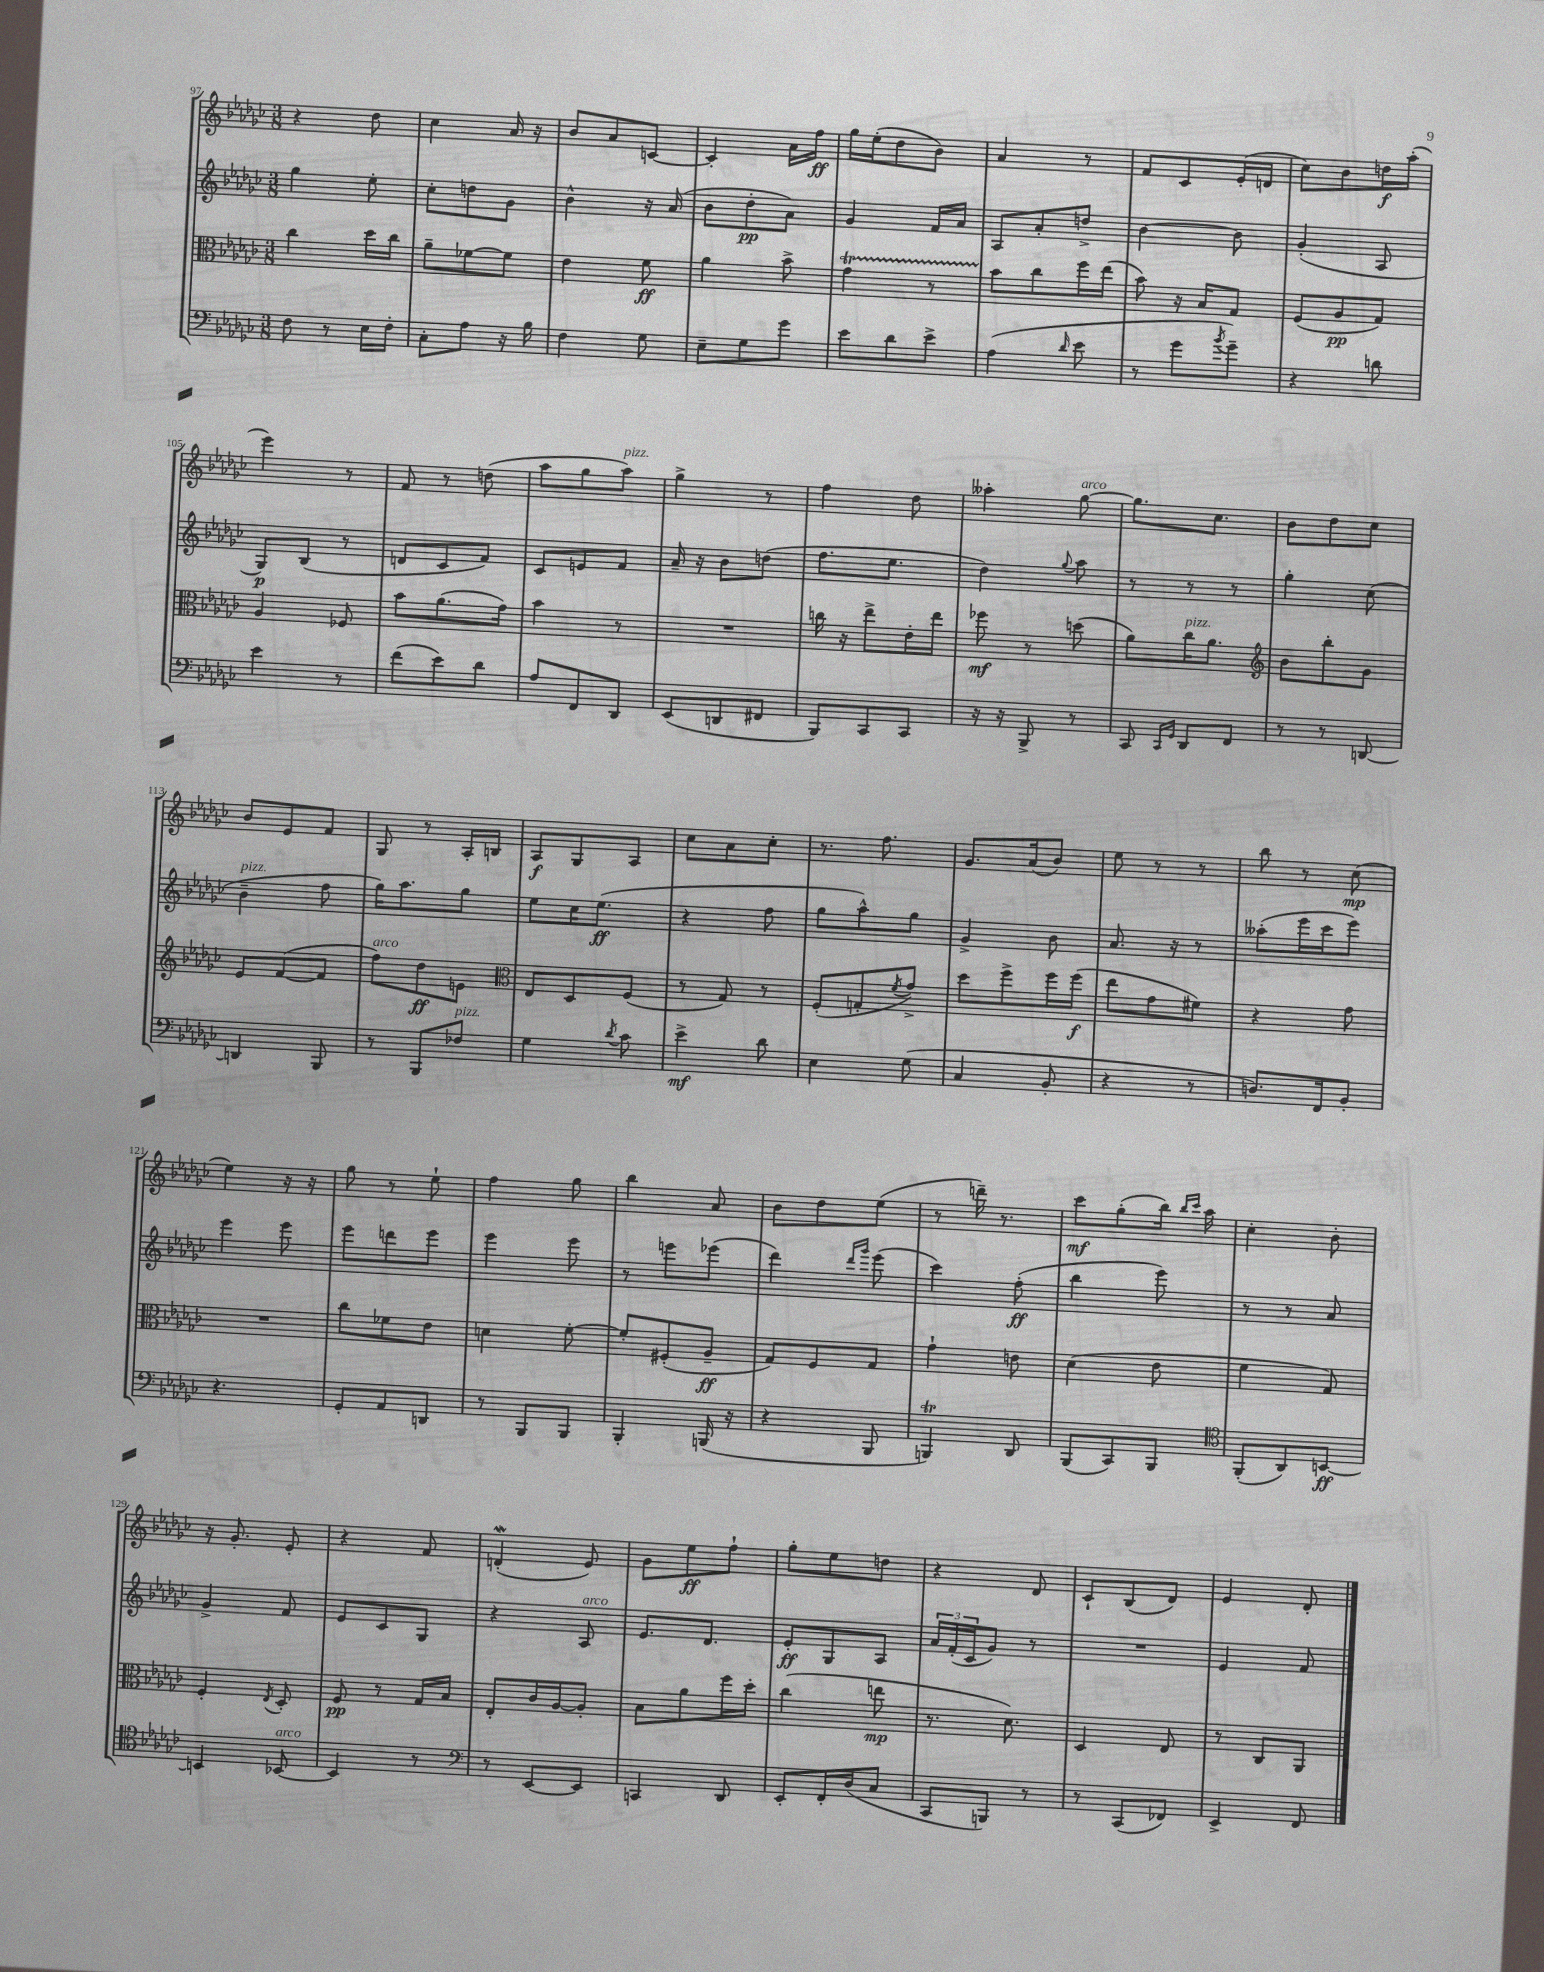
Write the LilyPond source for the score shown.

<<
\new StaffGroup <<
\new Staff = "s0" {
    \clef treble \key ges \major \numericTimeSignature \time 3/8
    r4 des''8 |
    ces''4 aes'16 r16 |
    bes'8 aes'8 c'8~ |
    c'4-. aes'16 f''16\ff |
    ges''16 ees''16-.( des''8 bes'8) |
    aes'4 r8 |
    f'8 ces'8 ees'16-.( d'16 |
    ces''8) bes'8 d''16\f aes''16-.( |
    ees'''4) r8 |
    f'8 r8 d''8( |
    aes''8 ges''8 aes''8^\markup { \italic "pizz." }) |
    ges''4-> r8 |
    f''4 des''8 |
    aeses''4-. ges''8~^\markup { \italic "arco" } |
    ges''8. ces''8. |
    bes'8 des''8 ces''8 |
    bes'8 ees'8 f'8 |
    ges8 r8 aes16-. b16 |
    aes8\f ges8 aes8 |
    ces''8 aes'8 ces''8-. |
    r8. f''8. |
    ges'8. aes'16( bes'8) |
    ees''8 r8 r8 |
    bes''8 r8 ces''8\mp( |
    ees''4) r16 r16 |
    ges''8 r8 ees''8-! |
    f''4 ges''8 |
    bes''4 aes'8 |
    bes'8 des''8 ees''8( |
    r8 d'''16--) r8. |
    ces'''8\mf ges''8-.( bes''16) \grace { bes''16 ces'''16 } aes''16 |
    ces''4-. bes'8-. |
    r16 ges'8.-. ees'8-. |
    r4 f'8 |
    d'4-.\mordent( ees'8) |
    ges'8 ees''8\ff f''8-! |
    ges''8-. ees''8 d''8 |
    r4 des'8 |
    ces'8-! bes8( des'8) |
    ees'4 des'8-. \bar "|." |
}
\new Staff = "s1" {
    \clef treble \key ges \major \numericTimeSignature \time 3/8
    ges''4 ees''8-. |
    ces''8-. d''8 ges'8 |
    bes'4-^ r16 aes'16( |
    bes'8 des''8-.\pp aes'8) |
    ges'4 f'16 aes'16 |
    aes8 aes'8-. d''8-> |
    bes'4~ bes'8 |
    ges'4-.( aes8 |
    ges8\p) bes8( r8 |
    d'8 ces'8 f'8) |
    ces'8 e'8 f'8 |
    aes'16-- r16 bes'8 d''8( |
    f''8. ees''8. |
    des''4) \appoggiatura { ges''8 } aes''8 |
    r8 r8 r8 |
    ges''4-. ces''8( |
    bes'4--^\markup { \italic "pizz." } f''8 |
    ges''16) aes''8. ges''8 |
    ees''8 ces''16 ees''8.\ff( |
    r4 f''8 |
    ges''8 aes''8-^) ges''8 |
    ges'4-> bes'8 |
    aes'8. r16 r8 |
    aeses''8-.( ees'''16 ces'''16 ees'''8) |
    ees'''4 ees'''8 |
    ees'''8 d'''8 ees'''8 |
    ees'''4 ees'''8 |
    r8 e'''8 ees'''8( |
    des'''4) \grace { des'''16 ges'''16 } ees'''8( |
    ces'''4) f''8-.\ff( |
    bes''4 ees'''8) |
    r8 r8 aes'8 |
    ges'4-> f'8 |
    ees'8 ces'8 ges8 |
    r4 aes8^\markup { \italic "arco" } |
    ees'8. des'8. |
    ees'8-.\ff ges8 aes8 |
    \tuplet 3/2 { aes'16 f'16-.( ces'16 } ges'8) r8 |
    R4. |
    ees'4 f'8 \bar "|." |
}
\new Staff = "s2" {
    \clef alto \key ges \major \numericTimeSignature \time 3/8
    ces''4 des''16 ces''16 |
    aes'8-- fes'8~ fes'8 |
    ees'4 f'8\ff |
    aes'4 bes'8-> |
    ges'4\startTrillSpan r8 |
    bes'8\stopTrillSpan ces''8 f''16 ees''16( |
    bes'8) r16 bes16 ges8 |
    f8( aes8\pp ges8) |
    aes4 fes8 |
    bes'8 aes'8.( ges'16) |
    bes'4 r8 |
    R4. |
    c''16 r16 ees''8-> ees'16-. ees''16 |
    fes''8\mf r8 d''8( |
    aes'8) ces''16^\markup { \italic "pizz." } aes'8. |
    \clef treble bes'8 bes''8-. ges'8 |
    ees'8 f'8~( f'8 |
    f''8^\markup { \italic "arco" }) des''8\ff e'8 |
    \clef alto ees8 des8 f8( |
    r8 ges8) r8 |
    f8-.( g8-. \acciaccatura { f'8 } ges'8->) |
    des''8 f''8-> f''16 f''16\f( |
    ees''8 ges'8 fis'8) |
    r4 ges'8 |
    R4. |
    ces''8 fes'8 ees'8 |
    d'4 f'8~-. |
    f'8-. fis8-.( aes8--\ff |
    ges8) f8 ges8 |
    ges'4-! e'8 |
    des'4( ees'8 |
    f'4 ges8) |
    f4-. \acciaccatura { ees8 } des8-. |
    f8\pp r8 ges16 bes16 |
    ees8-. ces'16 aes16~ aes8-. |
    bes8 aes'8 f''16 des''16-. |
    ces''4( e''8\mp |
    r8. des'8.) |
    des4 ees8 |
    r8 ces8 aes,8 \bar "|." |
}
\new Staff = "s3" {
    \clef bass \key ges \major \numericTimeSignature \time 3/8
    f8 r8 ees16 f16-. |
    ces8-. aes8 r16 bes16 |
    f4 ges8 |
    ees8-- ges8 ges'8 |
    ees'8 des'8 ees'8-> |
    aes4( \grace { des'16 } ees'8 |
    r8 ges'8 \acciaccatura { bes'8 } ges'8--) |
    r4 d'8 |
    ees'4 r8 |
    f'8( ees'8) des'8 |
    aes8 f,8 des,8 |
    ees,8( d,8 fis,8 |
    bes,,8) ces,8 ces,8 |
    r16 r16 bes,,8-> r8 |
    ces,8 \grace { ces,16 ges,16 } des,8 f,8 |
    r8 r8 d,8~ |
    d,4 bes,,8 |
    r8 bes,,8 fes8^\markup { \italic "pizz." } |
    ges4 \acciaccatura { des'8 } ces'8 |
    ees'4->\mf des'8 |
    ees4 ges8( |
    ces4 bes,8-. |
    r4 r8 |
    d8.) f,16 bes,8-. |
    r4. |
    ges,8-. aes,8 d,8 |
    r8 bes,,8 bes,,8 |
    bes,,4-. b,,16( r16 |
    r4 bes,,8 |
    b,,4\trill) des,8 |
    bes,,8( ces,8) bes,,8 |
    \clef tenor f,8-.( aes,8) b,8~\ff |
    b,4 bes,8~^\markup { \italic "arco" } |
    bes,4 r8 |
    \clef bass r8 ees,8~ ees,8 |
    c,4 des,8 |
    ees,8-. f,16-. des16( ces8 |
    ces,8 b,,8) r8 |
    r8 ces,8( fes,8) |
    ees,4-> f,8 \bar "|." |
}
>>
>>
\layout { \context { \Score currentBarNumber = #97 } }
